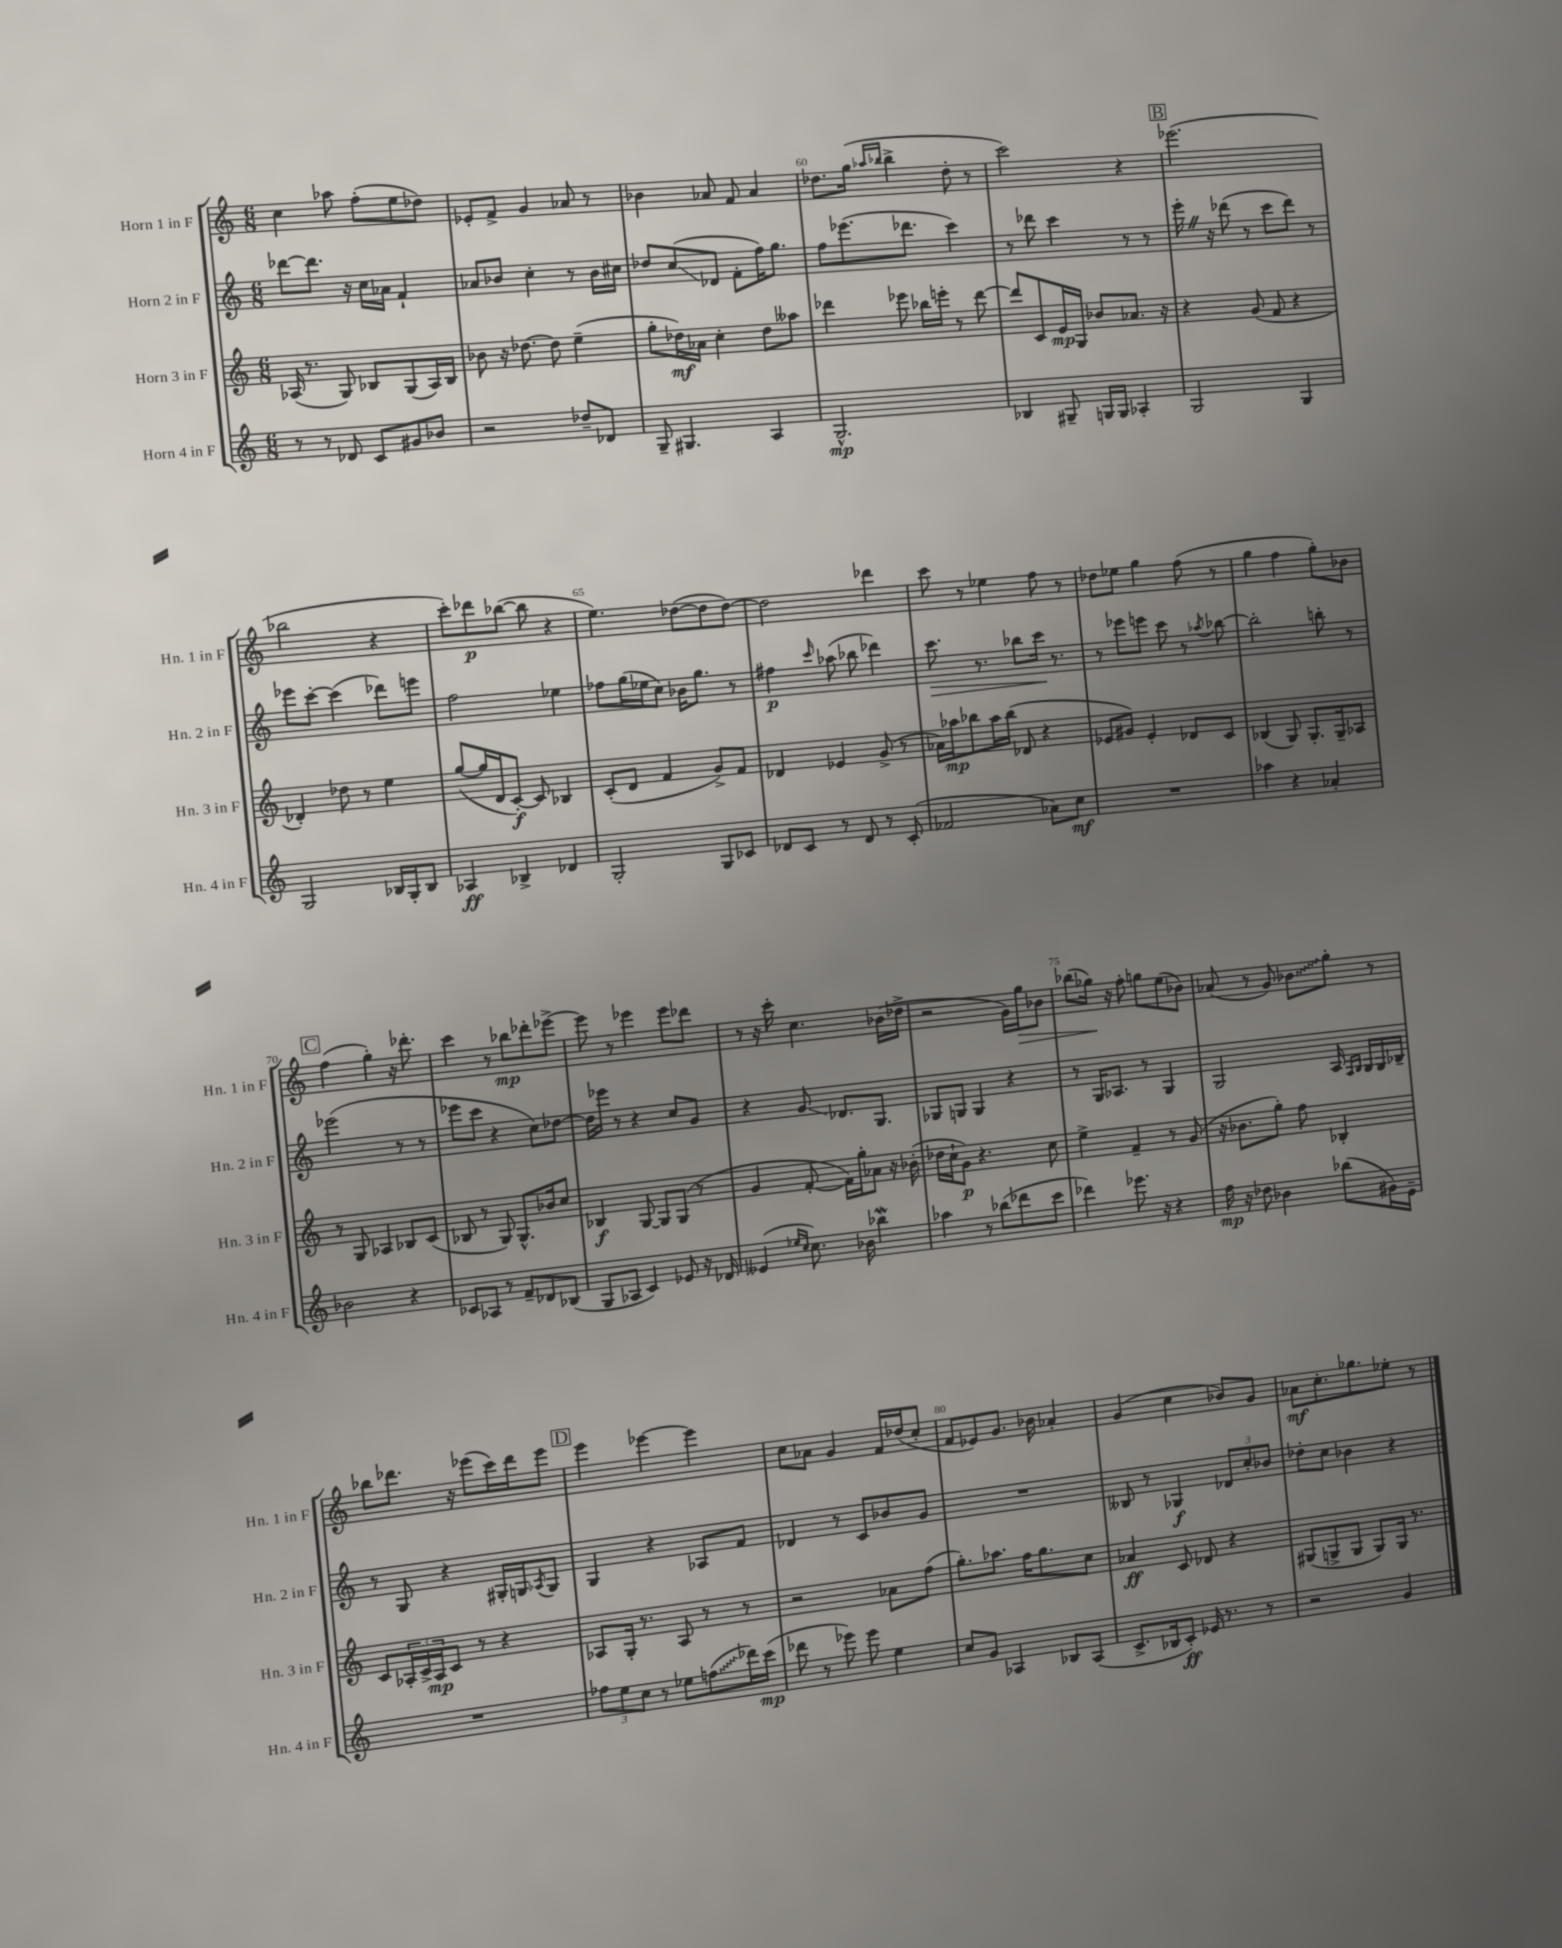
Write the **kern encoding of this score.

**kern	**kern	**kern	**kern
*staff4	*staff3	*staff2	*staff1
*clefG2	*clefG2	*clefG2	*clefG2
*k[]	*k[]	*k[]	*k[]
*M6/8	*M6/8	*M6/8	*M6/8
8r	(16A-/	[8ddd-\L	4cc\
.	8.r	.	.
8r	.	8.ddd-\]J	.
8d-/	8G/)	.	8aa-\
.	.	16r	.
8c/L	8B-/L	16cc\LL	(8ff'\L
.	.	16a-\JJ	.
8g#/	(8G/	4f`/	8ee\
8b-/J	16A-/L)	.	8dd-\J)
.	16B-/JJ	.	.
=	=	=	=
2r	8b-\	8a-/L	8e-'/L
.	16r	8b-/J	8f^/J
.	[8.dd-\	.	.
.	.	4cc'\	4g/
.	8dd-\]	.	.
8dd-~/L	(4ee~\	8r	8a-/
8d-/J	.	16b-\LL	8r
.	.	16cc#\JJ	.
=	=	=	=
8G~/	8gg'\L	8dd-/L	4b-\
4.G#/	16dd-\L)	(8cc/	.
.	16a-\JJ	.	.
.	4cc'\	8d-/J	8a-/
.	.	8f'\L	8f/
4A/	8dd-\L	16ff\K)	4a-/
.	.	8.gg\J	.
.	8aa--\J	.	.
=	=	=	=
2.G^^/	4ddd-\	8ff\L	8.dd-\L
.	.	(8.eee-\	.
.	.	.	(16gg\Jk
.	.	.	16qqaa-/LL
.	.	.	16qqbb-/JJ
.	8eee-\	.	4bb-^\
.	.	8.ddd-\J	.
.	16bb-\LL	.	.
.	16eee'\JJ	.	.
.	8r	4ccc\)	8dd-'\
.	[8ddd-\	.	8r
=	=	=	=
4B-/	8ddd-/]L	8r	2ccc\)
.	8c/	8ddd-\	.
8G#~/	16e/L	4ccc\	.
.	16G/JJ	.	.
16G/LL	8b-/L	.	.
16G/JJ	.	.	.
4A-'/	8.a-/J	8r	4r
.	.	8r	.
.	16r	.	.
=	=	=	=
2G/	4r	16eee'\	(2.eee-\
.	.	16r	.
.	.	(8ddd-\	.
.	(8g/	8r	.
.	8f/	8ccc\L	.
4G/	4r	8ddd-\J)	.
.	.	8r	.
=	=	=	=
2G/	4d-'/)	8eee-\L	2bb-\
.	.	[8ccc'\J	.
.	8dd-\	(4ccc\]	.
.	8r	.	.
16B-/LL	4ee\	8ddd-\L)	4r
16G'/J	.	.	.
8B-/J	.	8eee\J	.
=	=	=	=
4A-/	([8gg/L	2ff\	8ccc'\L)
.	16gg/]L	.	8ddd-\
.	16d/J	.	.
4B-^/	[8c'/J)	.	([8bb-\J
.	8c/]	.	8bb-\]
4d-/	4B-/	4ee-\	4r
=	=	=	=
2G'/	(8c'/L	8ff-\L	4.ee\)
.	8d/J	(16gg\L	.
.	.	16ee-\J	.
.	4f/	8cc\J)	.
.	.	16b-\LK	([8dd-\L
.	.	8.gg\J	.
8G/L	8g^/L)	.	8dd-\]
8c-/J	8f/J	8r	[8dd-\J)
=	=	=	=
8d-/L	4d-/	4ff#\	2dd-\]
8c/J	.	.	.
.	.	16qqccc/	.
8r	4e-/	(8aa-\	.
8d-/	.	8bb-\	.
8r	(8g^/	4ddd-\)	4ddd-\
(8c'/	8r	.	.
=	=	=	=
2f-/	16a-\LL)	8.ccc\	8ccc\
.	16aa-\J	.	.
.	8bb-\	.	8r
.	.	8.r	.
.	16aa-\L	.	4ee-\
.	(16bb-\JJ	.	.
.	8d-/	8bb-\L	.
8a-\L)	4r	16ccc\Jk	8ff\
.	.	8.r	.
8cc\J	.	.	8r
=	=	=	=
2.r	8e-/L	8r	8dd-\L
.	8g#/J)	8eee-\L	8ee-\J
.	4e-'/	8eee\J	4gg\
.	.	8ccc\	.
.	8d-/L	8r	(8ff\
.	.	8qaa-/	.
.	8c/J	[8bb-\	8r
=	=	=	=
4aa-\	(4B-/	2bb-'\]	4gg\
4r	8G/)	.	4ff\
.	8.G'/L	.	.
4a-'/	.	8bb'\	8gg'\L)
.	16G~/k	.	.
.	8A-/J	8r	8b-\J
=	=	=	=
2b-\	8r	(2eee-\	(4ff\
.	8G/	.	.
.	4A-/	.	4gg'\)
4r	8B-/L	8r	16r
.	.	.	8.ddd-'\
.	(8c/J	8r	.
=	=	=	=
8c-/L	8B-/	8eee-\L	4ccc\
8A-/J	8r	8ccc\J	.
8r	8G/)	4r	8r
8f~/L	8.G^^/L	.	8bb-\L
8d-/	.	8cc\L)	8ddd-'\
.	16b-/k	.	.
(8B-/J	8cc/J	[8dd-\J	[8eee-^\J
=	=	=	=
8G/L	4B-/	16dd-\]LL	8eee-\]
.	.	16eee-\JJ	.
8A-/J	.	8r	8r
4c/)	[8G/	4r	4eee-\
.	8G/]L	.	.
8e-/	(8G/J	8cc/L	8eee-\L
16r	8r	8g/J	8ddd-\J
16d-/	.	.	.
=	=	=	=
(4e--/	4g/	4r	8r
.	.	.	16r
.	.	.	16ccc'\
16qqee-/LL	.	.	.
16qqcc/JJ	.	.	.
8.cc\)	[8f'/	8g/	4.cc\
.	16f\]LL)	8.d-/L	.
16b-\	16gg'\J	.	.
4bb-\	8a-\J	.	.
.	.	8.G/J	.
.	16r	.	(16b-\LL
.	(16b-'\	.	16dd-^\JJ
=	=	=	=
4aa-\	16dd-\LL	8G-/L	2r
.	16cc`\J	.	.
.	8g\J)	8G/J	.
8r	4.r	4G/	.
(8bb-\L	.	.	.
8ddd-\	.	4r	16g\LL)
.	.	.	16gg\J
8ccc\J	8cc\	.	8b-\J
=	=	=	=
4ddd-\)	4ee^\	8r	(8bb-\L
.	.	16G/LK	16gg-\Jk)
.	.	8.A-/J	16r
8.eee-\	4f~/	.	8ff'\
.	.	8r	8gg\L
16r	.	.	.
4r	8r	4G/	(8ee\
.	(8g/	.	8b-\J)
=	=	=	=
16ff\	16r	2G/	(8a-/
16r	8.b-\L	.	.
8dd-\	.	.	8r
4b-\	8gg'\J)	.	8g/)
.	8ff\	.	8b-\L
(8bb-\L	4B-'/	16A/	8gg'\J
.	.	16qqF/LL	.
.	.	16qqG/JJ	.
.	.	16G/LL	.
16g#\L)	.	16G/	8r
16e~\JJ	.	16B-~/JJ	.
=	=	=	=
2.r	8c/L	8r	8bb-\L
.	24A-'/L	8G/	8.ddd-\J
.	24c^/	.	.
.	24A-/J	.	.
.	8c/J	4r	.
.	.	.	16r
.	8r	.	(8eee-\L
.	4r	16G#'/LL	16ccc\L)
.	.	16G/J	16ddd-\J
.	.	8qA-/	.
.	.	8G/J	8eee-\J
=	=	=	=
12ff-\L	8A-/L	4G/	4eee\
12ee\	.	.	.
.	16G'/Jk	.	.
12cc\J	.	.	.
.	8.r	.	.
8r	.	4r	[4eee-\
8ee-\L	8A-/	.	.
(8ff\	8r	8A-/L	4eee-\]
16ddd-\L)	8r	8f/J	.
(16ccc\JJ	.	.	.
=	=	=	=
8ddd-\	2r	4d-/	8cc\L
8r	.	.	8a-\J
8eee-\)	.	8r	4g/
8eee-\	.	8c/L	.
4ee\	8a-\L	8b-/	16f/LL
.	.	.	(16dd-/J
.	(8ff\J	8g/J	8cc'/J
=	=	=	=
8cc/L	8.gg'\L)	2.r	8f/L
8g/J	.	.	8e-/)
.	8.aa-\J	.	.
4A-/	.	.	8.g/J
.	16ff\LK	.	.
.	8.gg\	.	16b-\
8B-/L	.	.	4a-'/
(8A-/J	8cc\J	.	.
=	=	=	=
8.c^/L	4a-/	8B--/	(4g/
.	.	8r	.
16B-/k	.	.	.
8c'/J)	8c/	4G-/	4cc\
16e-/	8d-/	.	.
8.r	.	.	.
.	4r	12d-/L	8b-/L)
.	.	12cc'/	.
8r	.	.	8g/J
.	.	12b-/J	.
=	=	=	=
2r	(8G#/L	8dd-'\L	8a-\L
.	8G^/	8cc\J	8.cc'\
.	8G/J	4b-\	.
.	.	.	8.gg-\
.	8G/L)	.	.
4g/	16G/Jk	4r	8ee-'\J
.	8.r	.	.
.	.	.	8r
==	==	==	==
*-	*-	*-	*-
